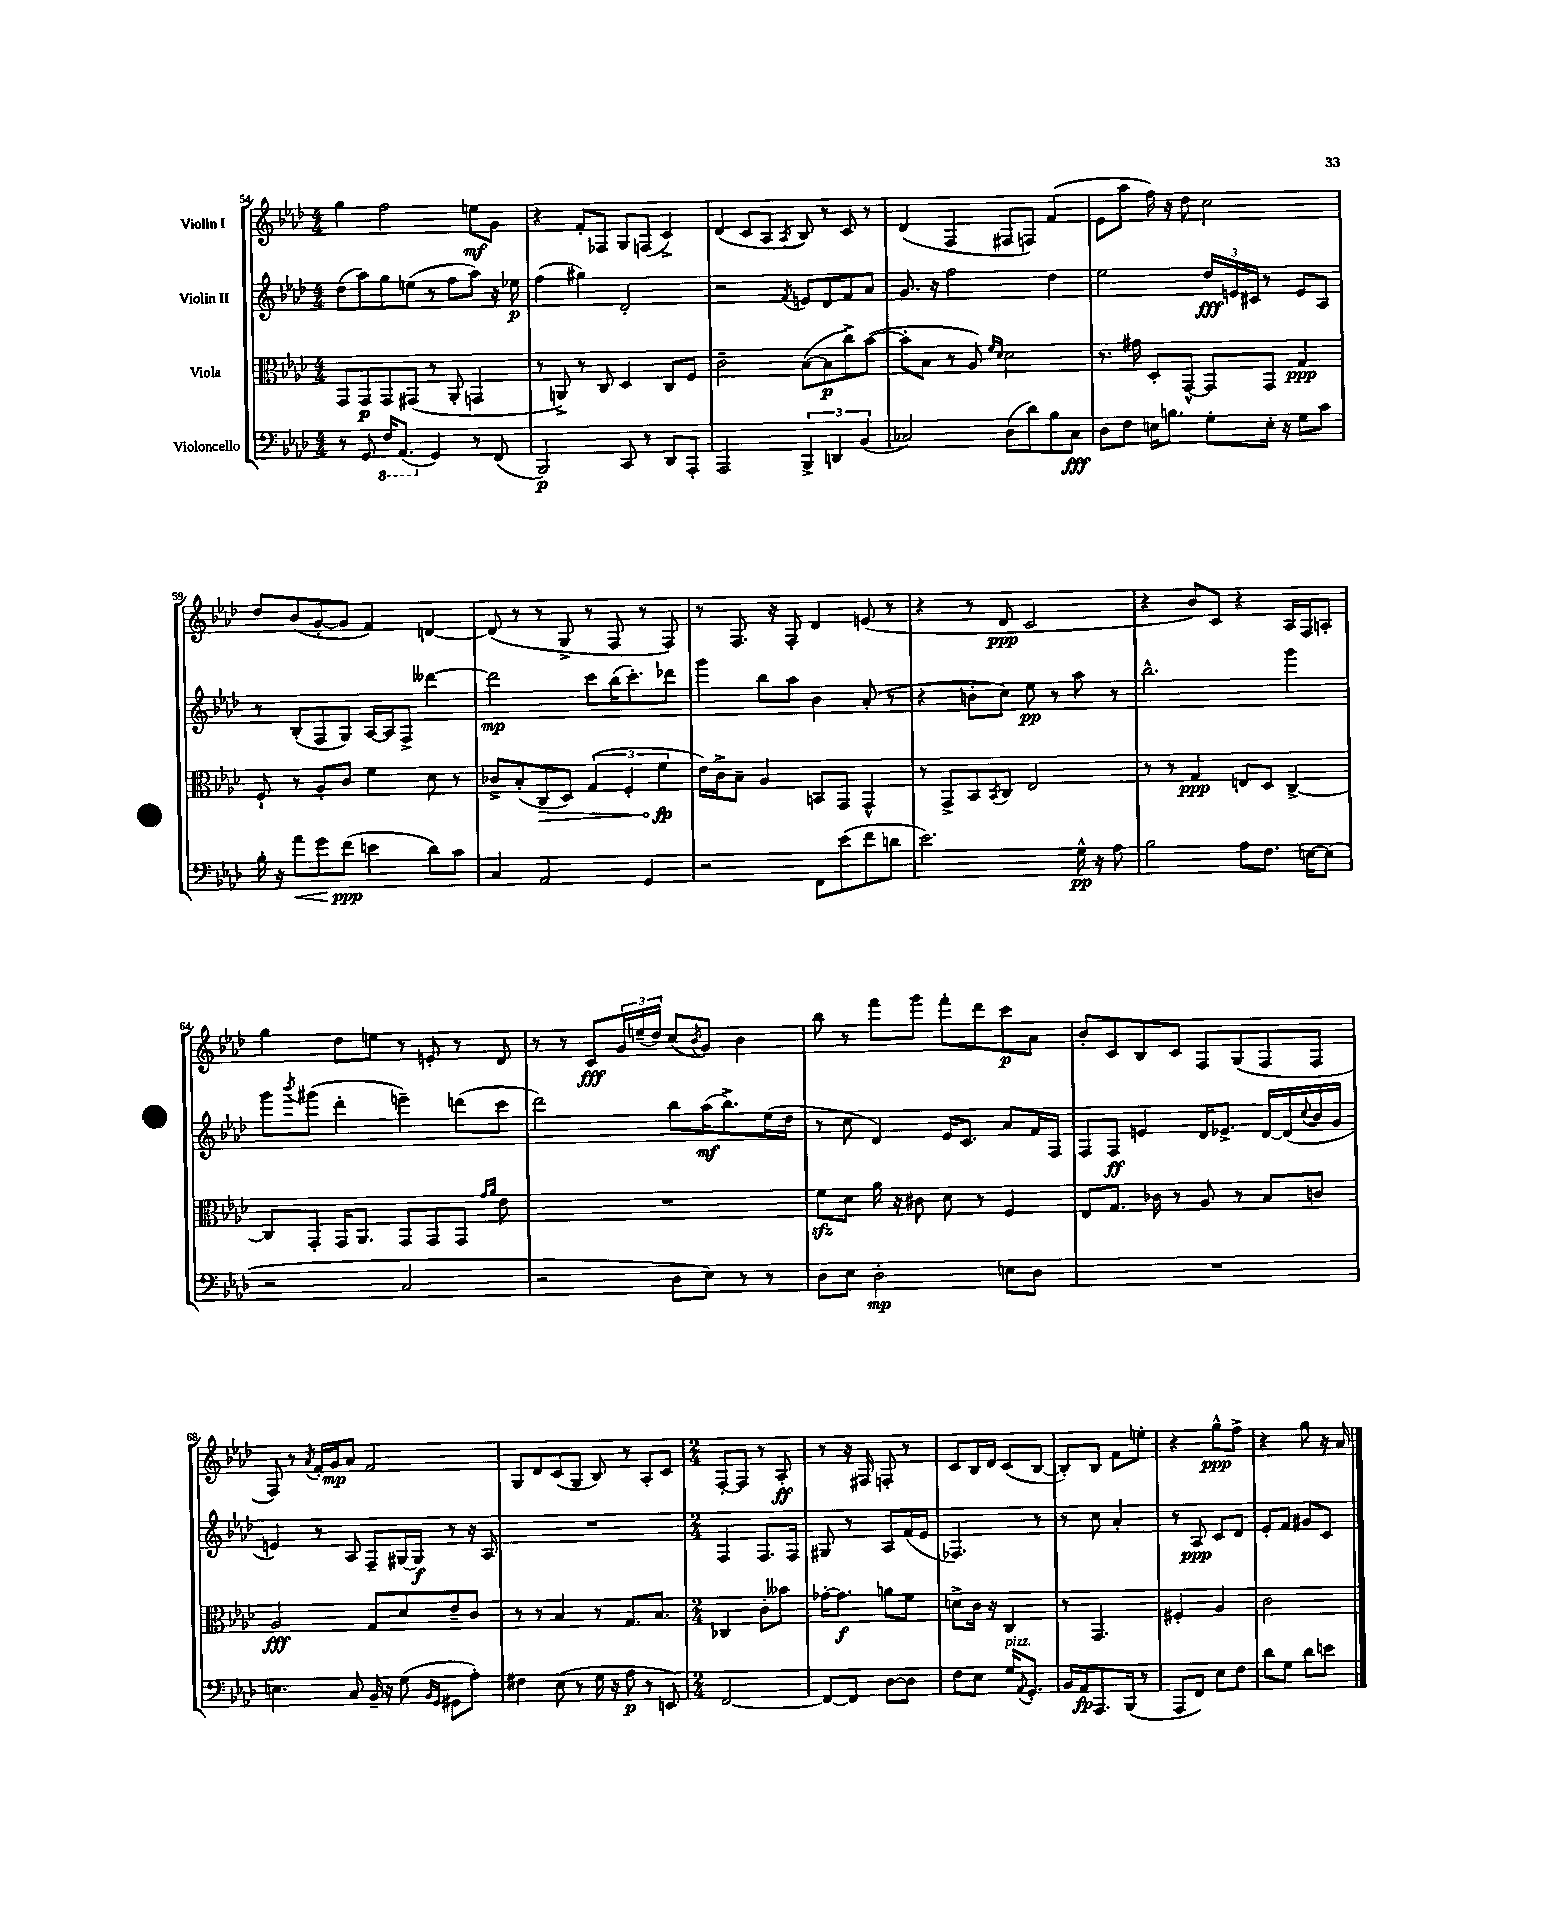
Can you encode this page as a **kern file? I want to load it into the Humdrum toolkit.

**kern	**kern	**kern	**kern
*staff4	*staff3	*staff2	*staff1
*clefF4	*clefC3	*clefG2	*clefG2
*k[b-e-a-d-]	*k[b-e-a-d-]	*k[b-e-a-d-]	*k[b-e-a-d-]
*M4/4	*M4/4	*M4/4	*M4/4
8r	8GG/L	(8dd-\L	4gg\
8GG/	8GG/	8aa-\)	.
16FF/LK	8GG/	8gg\	2ff\
(8.AAA-/J	.	.	.
.	(8GG#/J	(8ee\J	.
4GG/)	8r	8r	.
.	8AA-'/	8ff\L	.
8r	4GG/	8aa-\J)	8ee\L
(8FF/	.	16r	8g\J
.	.	16ee-\	.
=	=	=	=
2BBB-/)	8r	(4ff\	4r
.	8AA^/)	.	.
.	8r	4gg#\)	8f'/L
.	8C/	.	8F-/J
8CC/	4D-/	2d-'/	8G/L
8r	.	.	(8F/J
8DD-/L	8C/L	.	4c^/)
8AAA-'/J	8F/J	.	.
=	=	=	=
2AAA-/	2c~\	2r	(4d-/
.	.	.	8c/L
.	.	.	8A-/J
.	.	8qf/	8qA-/
6BBB-^/	([8B-\L	8e/L	8B-/)
.	8B-\]	8d-/	8r
6DD/	.	.	.
.	8cc^\)	8f/	8c/
(6BB-/	.	.	.
.	([8b-\J	8a-/J	8r
=	=	=	=
2C-/)	8b-'\]L	8.g/	(4d-/
.	8B-\J	.	.
.	.	16r	.
.	8r	2ff\	4F/
.	8A-/)	.	.
.	16qqf/LL	.	.
.	16qqd-/JJ	.	.
(8D-\L	2d-\	.	8F#/L
8d-\)	.	.	8F/J)
8B-\	.	4dd-\	(4f/
8C-\J	.	.	.
=	=	=	=
8D-\L	8.r	2ee-\	8e-\L
8F\J	.	.	8aa-\J
.	16g#\	.	.
16E\LK	8D-'/L	.	16ff\)
8.B\J	.	.	16r
.	[8GG^^/J	.	8dd-\
8G'\L	8GG/]L	24dd-/LL	2cc\
.	.	24e/	.
.	.	24c#/JJ	.
16E'\Jk	8GG/J	8r	.
16r	.	.	.
8G\L	4G/	8e/L	.
8c\J	.	8A-/J	.
=	=	=	=
16B-'\	8F`/	8r	8dd-/L
16r	.	.	.
8a-\L	8r	(8B-'/L	(8b-/
8g\	8A-'/L	8F/	[8g'/
(8f\J	8c/J	8G/J)	8g/]J
4e\	4f\	[16A-/LL	4f/)
.	.	16A-/]J	.
.	.	8F^/J	.
8d-\L)	8d-\	[4ddd--\	[4d/
8c\J	8r	.	.
=	=	=	=
4C/	8c-^/L	2ddd--\]	(8d/]
.	(8B-'/	.	8r
2AA-/	8C/	.	8r
.	8D-/J)	.	8G^/
.	(6G/	8ccc\L	8r
.	.	(16bb-\K	8F/
.	6F'/	.	.
.	.	8.ccc'\)	.
4GG/	.	.	8r
.	6f\	.	.
.	.	8ddd-\J	8F/)
=	=	=	=
2r	16e-\LL)	4ggg\	8r
.	16c^\J	.	.
.	8B-~\J	.	8.F/
.	4A-/	8bb-\L	.
.	.	.	16r
.	.	8aa-\J	8F'/
8FF\L	8BB/L	4b-\	4d-/
(8e-\	8GG/J	.	.
8f\	4GG^^/	(8a-'/	(8e/
8d\J	.	8r	8r
=	=	=	=
2.e-\)	8r	4r	4r
.	8GG^/L	.	.
.	8BB-/	8b'\L	8r
.	8qBB-/	.	.
.	8C/J	8cc\J)	8d-/
.	2E-/	8ee-\	2c/
.	.	8r	.
16G^^\	.	8aa-\	.
16r	.	.	.
8A-\	.	8r	.
=	=	=	=
2B-\	8r	2.bb-^^\	4r
.	8r	.	.
.	4G/	.	8b-/L)
.	.	.	8c/J
8A-\L	8E/L	.	4r
8.F\J	8D-/J	.	.
.	[4C^/	4ggg\	16A-/LL
[16E\LK	.	.	16F/J
(8E\]J	.	.	8A'/J
=	=	=	=
2r	8C/]L	8ggg\L	4gg\
.	.	8qbbb-/	.
.	8GG'/J	(8ggg#\J	.
.	16GG/LK	4ddd-'\	8dd-\L
.	8.AA-/J	.	.
.	.	.	8ee\J
2C/	8GG/L	4eee~\)	8r
.	8GG/	.	8e'/
.	8GG/J	(8ddd\L	8r
.	16qqg/LL	.	.
.	16qqa-/JJ	.	.
.	8e-\	8ccc\J	8d-/
=	=	=	=
2r	1r	2ddd-\)	8r
.	.	.	8r
.	.	.	8c/L
.	.	.	24g/L
.	.	.	(24ee~/
.	.	.	24dd-/JJ)
8D-\L	.	8bb-\L	(8cc/L
.	.	.	8qb-/
8E-\J)	.	(16aa-\K	8g/J)
.	.	8.bb-^\)	.
8r	.	.	4b-\
8r	.	(16ee-\L	.
.	.	16dd-\JJ	.
=	=	=	=
8D-\L	8f\L	8r	8bb-\
8E-\J	8d-\J	8cc\	8r
2D-'\	16a-\	4d-/)	8fff\L
.	16r	.	.
.	8c#\	.	8ggg\J
.	8d-\	16e-/LK	8fff'\L
.	.	8.c/J	.
.	8r	.	8ddd-\
8E\L	4F/	8a-/L	8ccc\
8D-\J	.	16f/L	8a-\J
.	.	16F/JJ	.
=	=	=	=
1r	8E-/L	8F/L	8b-'/L
.	8.G/J	8F/J	8c/
.	.	4e/	8B-/
.	16c-\	.	.
.	8r	.	8c/J
.	8A-/	16d-/LK	8F/L
.	.	8.e-^/J	.
.	8r	.	(8G/
.	8B-/L	[16d-/LL	8F/
.	.	(16d-/]	.
.	.	8qqcc/	.
.	8c/J	16b-/	8F/J
.	.	16g/JJ	.
=	=	=	=
4.E\	2A-/	4e/)	8F/)
.	.	.	8r
.	.	.	8qa-/
.	.	8r	16f'/LL
.	.	.	16g/J
8C/	.	8A-/	8a-/J
16BB-~/	8G/L	8F~/L	2f/
16r	.	.	.
(8G\	8d-/	[16G#/L	.
.	.	16G#/]JJ	.
16qqBB-/LL	.	.	.
16qqGG/JJ	.	.	.
8GG#\L	8e-~/	8r	.
8A-'\J)	8c/J	16r	.
.	.	16A-/	.
=	=	=	=
4F#\	8r	1r	8G/L
.	8r	.	8d-/
(8E-\	4B-/	.	(8c/
8r	.	.	8G/J
16G\	8r	.	8B-/)
16r	.	.	.
8A-\	8.G/L	.	8r
8r	.	.	8A-'/L
.	8.B-/J	.	.
8EE/)	.	.	8c/J
=	=	=	=
*M2/4	*M2/4	*M2/4	*M2/4
[2FF/	4C-/	4F/	[8F'/L
.	.	.	8F/]J
.	8c'\L	8.F/L	8r
.	8b--\J	.	8A-'/
.	.	16F/Jk	.
=	=	=	=
8FF/_L	[16g-'\LK	8G#/	8r
.	8.g-\]J	.	.
8FF/]J	.	8r	16r
.	.	.	16F#/
[8D-\L	8a\L	8A-/L	8F'/
8D-\]J	8f\J	(16f/L	8r
.	.	16e-/JJ	.
=	=	=	=
8F\L	8d^\L	4.F-/)	8c/L
8E-\J	16c\Jk	.	16B-/L
.	16r	.	16d-/JJ
16G/LK	4C/	.	(8c/L
8qqAA-/	.	.	.
8.GG'/J	.	.	.
.	.	8r	[8B-/J
=	=	=	=
16BB-/LL	8r	8r	8B-'/]L)
16AA-/J	.	.	.
8.AAA-/	4.GG/	8cc\	8B-/J
.	.	4a-'/	8f\L
(16BBB-/Jk	.	.	.
8r	.	.	8ee'\J
=	=	=	=
8AAA-/L	4F#'/	8r	4r
8FF/J)	.	8A-/	.
8E-\L	4A-/	8c/L	8gg^^\L
8F\J	.	8d-/J	8ff^\J
=	=	=	=
8d-\L	2c\	8e-'/L	4r
8G\J	.	8f/J	.
8d-\L	.	8g#/L	8gg\
8e\J	.	8c/J	16r
.	.	.	16a-/
==	==	==	==
*-	*-	*-	*-
